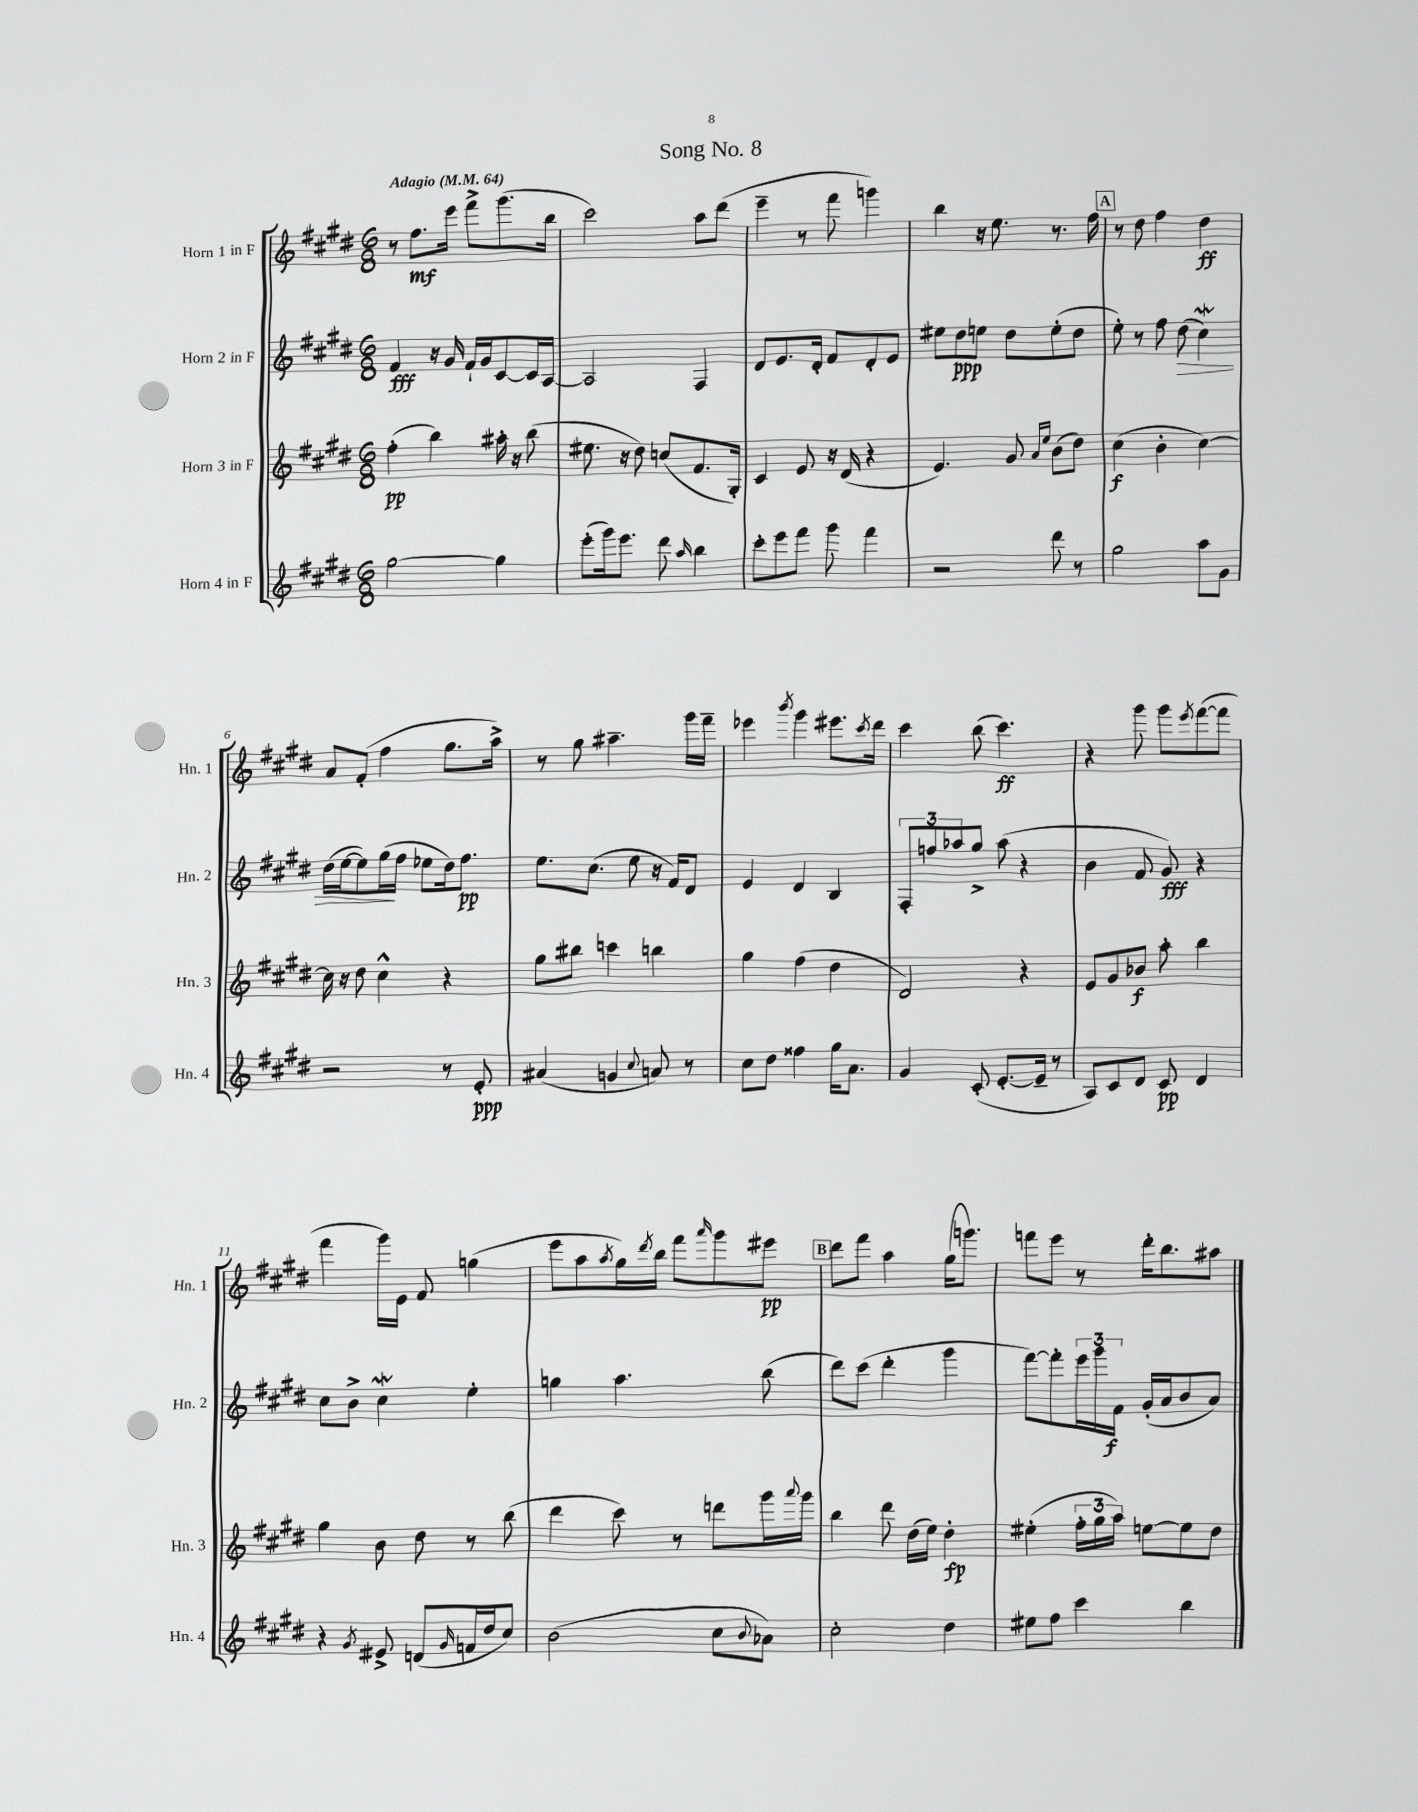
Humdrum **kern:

**kern	**dynam	**kern	**dynam	**kern	**dynam	**kern	**dynam
*part4	*part4	*part3	*part3	*part2	*part2	*part1	*part1
*staff4	*staff4	*staff3	*staff3	*staff2	*staff2	*staff1	*staff1
*I"Horn 4 in F	*	*I"Horn 3 in F	*	*I"Horn 2 in F	*	*I"Horn 1 in F	*
*I'Hn. 4	*	*I'Hn. 3	*	*I'Hn. 2	*	*I'Hn. 1	*
*clefG2	*	*clefG2	*	*clefG2	*	*clefG2	*
*k[f#c#g#d#]	*	*k[f#c#g#d#]	*	*k[f#c#g#d#]	*	*k[f#c#g#d#]	*
*M6/8	*	*M6/8	*	*M6/8	*	*M6/8	*
*MM64	*	*MM64	*	*MM64	*	*MM64	*
=1	=1	=1	=1	=1	=1	=1	=1
!	!	!	!	!	!	!LO:TX:a:B:t=Adagio	!
[2gg#\	.	(4ff#'\	pp	4f#/	fff	8r	.
.	.	.	.	.	.	8.ff#\L	mf
.	.	4bb\)	.	16r	.	.	.
.	.	.	.	16g#/	.	16eee\Jk	.
.	.	.	.	16f#`/LL	.	8fff#^\L	.
.	.	.	.	16g#/J	.	.	.
4gg#\]	.	16aa#X'\	.	[8c#/	.	(8.ggg#\	.
.	.	16r	.	.	.	.	.
.	.	(8bb\	.	16c#/L]	.	.	.
.	.	.	.	[16A/JJ	.	16bb\Jk	.
=2	=2	=2	=2	=2	=2	=2	=2
(8eee'\L	.	8.ee#X\	.	2A/]	.	2ccc#\)	.
16ggg#\k)	.	.	.	.	.	.	.
8.eee\J	.	16r	.	.	.	.	.
.	.	8dd#\)	.	.	.	.	.
8ddd#\	.	(8ccn/L	.	.	.	.	.
16qqaa/	.	.	.	.	.	.	.
4bb\	.	8.f#/	.	4F#/	.	8aa\L	.
.	.	.	.	.	.	(8ddd#\J	.
.	.	16G#'/Jk)	.	.	.	.	.
=3	=3	=3	=3	=3	=3	=3	=3
8ccc#'\L	.	4c#/	.	8d#/L	.	4eee~\	.
8eee\	.	.	.	8.e/	.	.	.
8fff#\J	.	8e/	.	.	.	8r	.
.	.	.	.	16d#'/Jk	.	.	.
8ggg#\	.	16r	.	8f#/L	.	8fff#\	.
.	.	(16d#/	.	.	.	.	.
4fff#\	.	4r	.	8d#'/	.	4gggn\)	.
.	.	.	.	8e/J	.	.	.
=4	=4	=4	=4	=4	=4	=4	=4
2r	.	4.e/)	.	8ee#X\L	.	4bb\	.
.	.	.	.	8dd#\	ppp	.	.
.	.	.	.	8een\J	.	16r	.
.	.	.	.	.	.	8.ee\	.
.	.	8g#/	.	8dd#\L	.	.	.
.	.	16qqa/LL	.	.	.	.	.
.	.	16qqee/JJ	.	.	.	.	.
8ddd#\	.	(8b\L	.	(8ee'\	.	8.r	.
8r	.	8dd#\J)	.	8dd#\J	.	.	.
.	.	.	.	.	.	16ff#\	.
!!LO:REH:place=s1:t=A
=5	=5	=5	=5	=5	=5	=5	=5
2gg#\	.	(4cc#\	f	8ee'\)	.	8r	.
.	.	.	.	8r	.	8dd#\	.
.	.	4b'\	.	8ff#\	.	4ff#\	.
!	!	!	!	!	!LO:HP:b	!	!
.	.	.	.	(8dd#\	>	.	.
8aa\L	.	[4cc#\)	.	4cc#W\)	.	4dd#\	ff
8g#\J	.	.	.	.	.	.	.
!!LO:LB:g=z
=6	=6	=6	=6	=6	=6	=6	=6
2r	.	16cc#\]	.	(16dd#\LL	.	8a/L	.
.	.	16r	.	[16ee\J	.	.	.
.	.	8dd#\	.	8ee\])	.	(8f#'/J	.
.	.	4cc#^^\	.	(16gg#\L	.	4ff#\	.
.	.	.	.	16ff#\JJ	]	.	.
.	.	.	.	8ee-X\L	.	.	.
8r	.	4r	.	16dd#\k)	.	8.gg#\L	.
.	.	.	.	8.ff#\J	pp	.	.
8e'/	ppp	.	.	.	.	.	.
.	.	.	.	.	.	16aa^\Jk)	.
=7	=7	=7	=7	=7	=7	=7	=7
(4a#X/	.	8gg#\L	.	8.ee\L	.	8r	.
.	.	8bb#X\J	.	.	.	8gg#\	.
.	.	.	.	(8.cc#\J	.	.	.
4gn/	.	4cccn\	.	.	.	4.aa#X~\	.
.	.	.	.	8ee\	.	.	.
8qqcc#/	.	.	.	.	.	.	.
8an/)	.	4bbn\	.	16r	.	.	.
.	.	.	.	16f#/KL)	.	.	.
8r	.	.	.	8d#/J	.	16ggg#\LL	.
.	.	.	.	.	.	16fff#~\JJ	.
=8	=8	=8	=8	=8	=8	=8	=8
8cc#\L	.	4gg#\	.	4e/	.	4eee-X\	.
8dd#\J	.	.	.	.	.	.	.
.	.	.	.	.	.	8qbbb/	.
4ff##X\	.	(4ff#\	.	4d#/	.	4ggg#\	.
16gg#\KL	.	4dd#\	.	4B/	.	8.eee#X\L	.
8.a\J	.	.	.	.	.	.	.
.	.	.	.	.	.	8qccc#/	.
.	.	.	.	.	.	16ddd#\Jk	.
=9	=9	=9	=9	=9	=9	=9	=9
4g#/	.	2d#/)	.	12F#'/L	.	4ccc#\	.
.	.	.	.	12ffn/	.	.	.
.	.	.	.	12aa-X/	.	.	.
(8c#'/	.	.	.	8gg#^/J	.	(8bb\	.
[8.e'/L	.	.	.	(8aa-\	.	4.ccc#\)	ff
.	.	4r	.	4r	.	.	.
16e~/Jk]	.	.	.	.	.	.	.
8r	.	.	.	.	.	.	.
=10	=10	=10	=10	=10	=10	=10	=10
8A/L)	.	8e/L	.	4b\	.	4r	.
8c#/	.	8g#/	.	.	.	.	.
8d#/J	.	8b-X/J	f	8f#/	.	8ggg#\	.
8c#/	pp	8aa'\	.	8g#/)	fff	8ggg#\L	.
.	.	.	.	.	.	8qeee/	.
4d#/	.	4bb\	.	4r	.	([8fff#\	.
.	.	.	.	.	.	8fff#\J]	.
!!LO:LB:g=z
=11	=11	=11	=11	=11	=11	=11	=11
4r	.	4gg#\	.	8cc#\L	.	4fff#\	.
.	.	.	.	8b^\J	.	.	.
8qg#/	.	.	.	.	.	.	.
8e#X^/	.	8b\	.	4cc#W\	.	16ggg#\LL)	.
.	.	.	.	.	.	16e\JJ	.
(8dn/L	.	8dd#\	.	.	.	8f#/	.
16qqg#/	.	.	.	.	.	.	.
16fn/L	.	8r	.	4ee'\	.	(4ggn\	.
16dd#/J	.	.	.	.	.	.	.
8cc#/J)	.	(8bb\	.	.	.	.	.
=12	=12	=12	=12	=12	=12	=12	=12
(2b\	.	4ddd#\	.	4ggn\	.	8eee\L	.
.	.	.	.	.	.	8aa\	.
.	.	.	.	.	.	8qaa/	.
.	.	8ccc#\)	.	4.aa\	.	16gg#\L)	.
.	.	.	.	.	.	8qddd#/	.
.	.	.	.	.	.	16bb\JJ	.
.	.	8r	.	.	.	8fff#\L	.
.	.	.	.	.	.	16qqaaa/	.
8cc#\L	.	8dddn\L	.	.	.	8ggg#\	.
8qqb/	.	.	.	.	.	.	.
8a-X\J)	.	16ggg#\L	.	(8bb\	.	8eee#X\J	pp
.	.	8qqaaa/	.	.	.	.	.
.	.	16ggg#\JJ	.	.	.	.	.
!!LO:REH:place=s1:t=B
=13	=13	=13	=13	=13	=13	=13	=13
2cc#'\	.	4bb\	.	8ddd#\L)	.	8ddd#\L	.
.	.	.	.	(8ccc#\J	.	8fff#\J	.
.	.	8ddd#\	.	4ddd#'\	.	4aa\	.
.	.	(16dd#\LL	.	.	.	.	.
.	.	16ee\JJ)	.	.	.	.	.
4dd#\	.	4dd#'\	fp	4ggg#\	.	(16gg#\KL	.
.	.	.	.	.	.	8.gggn\J)	.
=14	=14	=14	=14	=14	=14	=14	=14
8ee#X\L	.	(4ee#X'\	.	[8fff#\L)	.	8fffn\L	.
8ff#\J	.	.	.	8fff#'\]	.	8eee\J	.
4ccc#\	.	24ff#'\LL	.	24eee\L	.	8r	.
.	.	24gg#\	.	24ggg#\	.	.	.
.	.	24aa\JJ)	.	24f#\JJ	f	.	.
.	.	[8een\L	.	(16g#'/LL	.	16ddd#'\KL	.
.	.	.	.	16a/J	.	8.bb\	.
4bb\	.	8ee\]	.	8b/	.	.	.
.	.	8dd#\J	.	8a/J)	.	8aa#X\J	.
==	==	==	==	==	==	==	==
*-	*-	*-	*-	*-	*-	*-	*-
